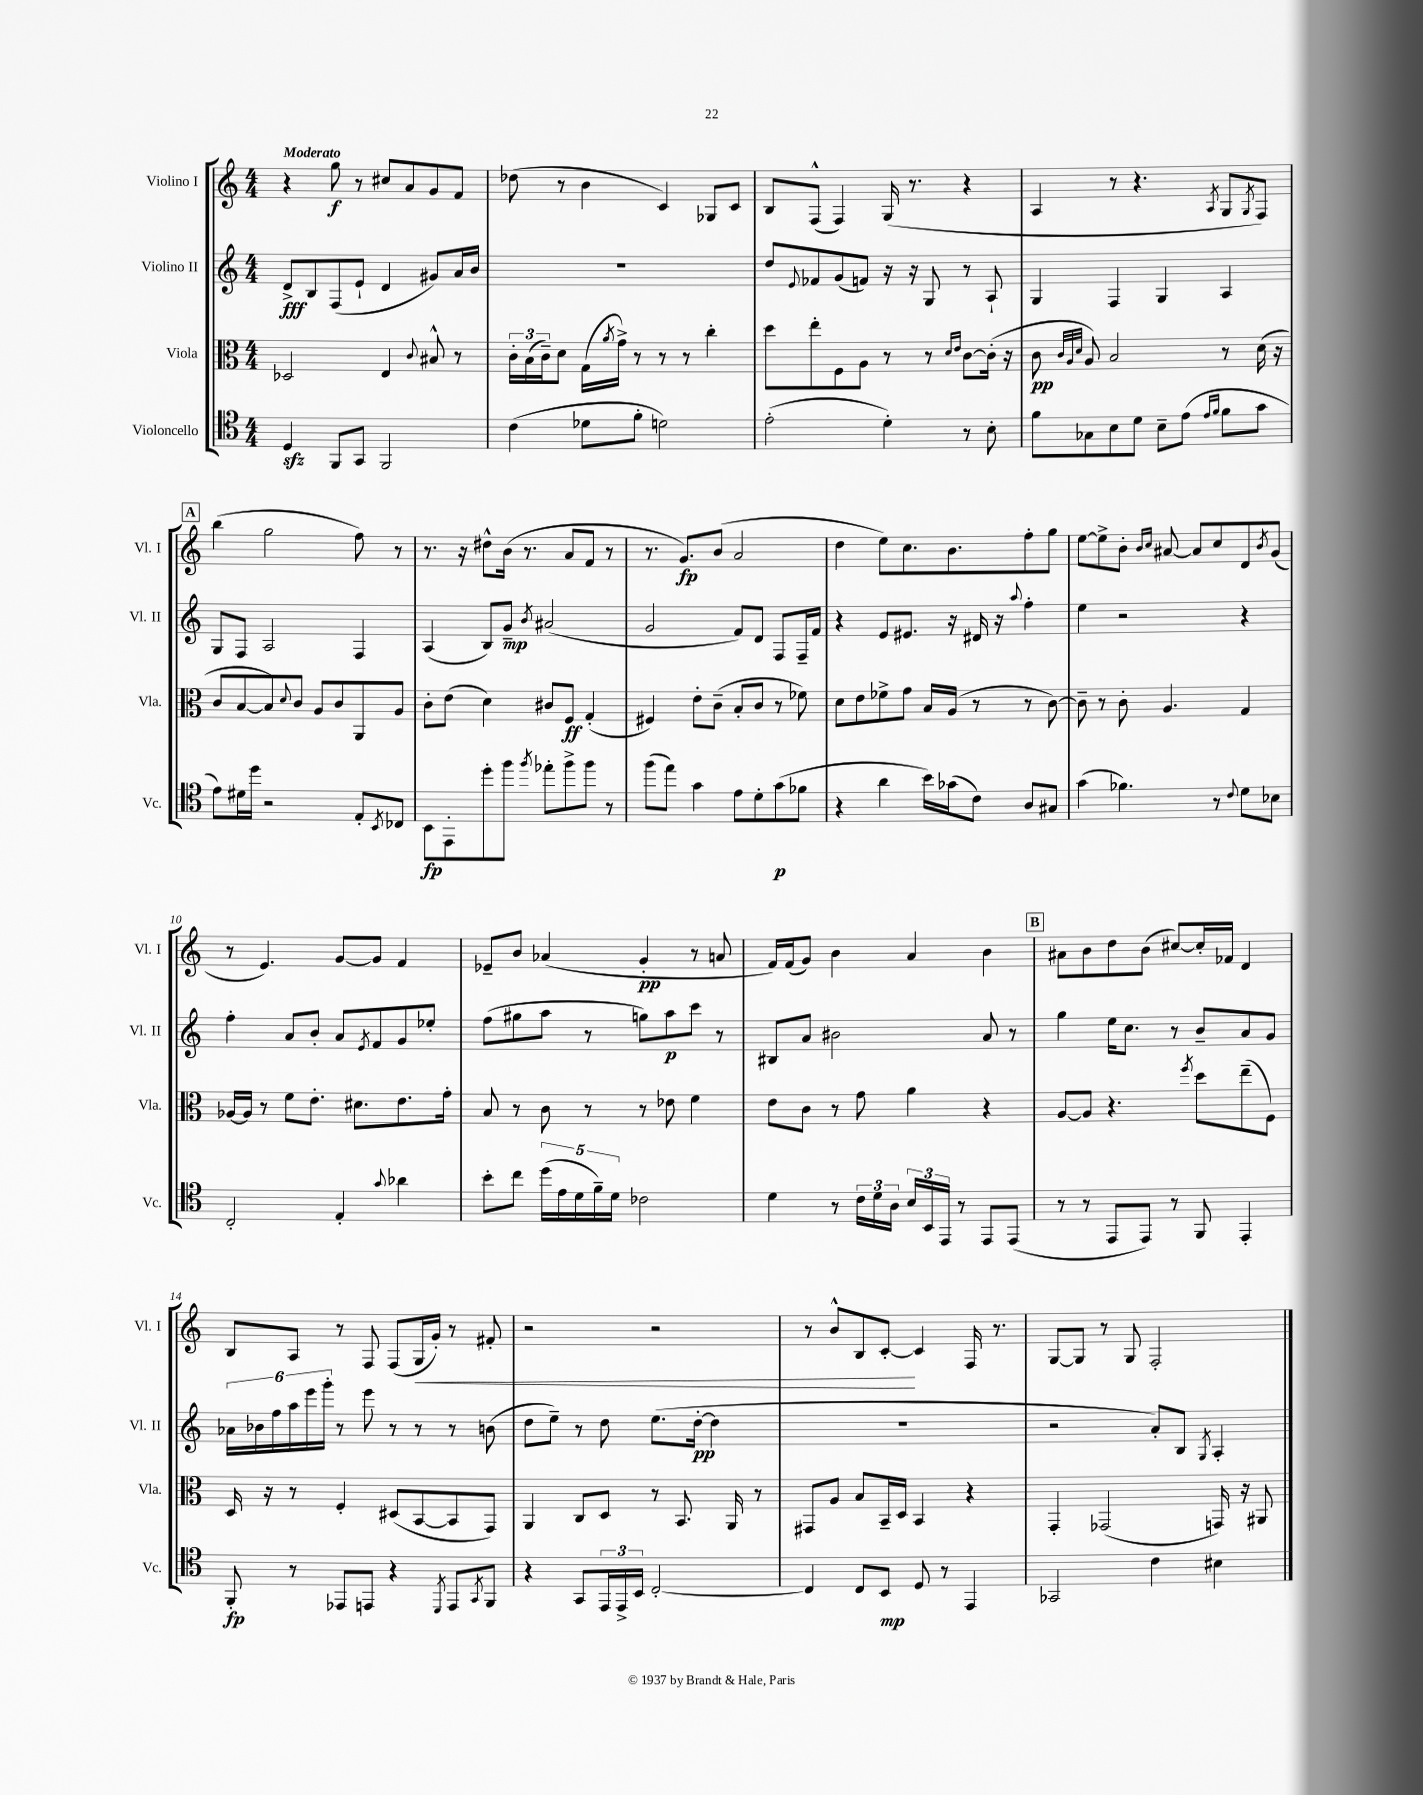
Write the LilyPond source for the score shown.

<<
\new StaffGroup <<
\new Staff = "s0" \with { instrumentName = "Violino I" shortInstrumentName = "Vl. I" } {
    \clef treble \key c \major \numericTimeSignature \time 4/4 \tempo "Moderato"
    r4 g''8\f r8 cis''8 a'8 g'8 f'8 |
    des''8( r8 b'4 c'4) ges8 c'8 |
    b8 f8-^( f4) g16( r8. r4 |
    a4 r8 r4. \acciaccatura { a8 } g8 \acciaccatura { g8 } f8) |
    \mark \markup { \box "A" } b''4( g''2 f''8) r8 |
    r8. r16 dis''8-^ b'16( r8. a'8 f'8 r8 |
    r8. g'8.\fp) b'8( a'2 |
    d''4 e''8) c''8. b'8. f''8-. g''8 |
    e''8~ e''8-> b'8-. \grace { b'16 c''16 } ais'8~ ais'8 c''8 d'8 \acciaccatura { b'8 } g'8( |
    r8 e'4.) g'8~ g'8 f'4 |
    ees'8-- b'8 aes'4( g'4-.\pp r8 a'8 |
    f'16) f'16( g'8) b'4 a'4 b'4 |
    \mark \markup { \box "B" } ais'8 b'8 d''8 b'8( cis''8~) cis''16-. fes'16 d'4 |
    b8 a8 r8 f8 f8( g16\< g'16-.) r8 fis'8-. |
    r2 r2 |
    r8 b'8-^ b8 c'8~-.\! c'4 f16 r8. |
    g8~ g8 r8 g8 f2-. \bar "|." |
}
\new Staff = "s1" \with { instrumentName = "Violino II" shortInstrumentName = "Vl. II" } {
    \clef treble \key c \major \numericTimeSignature \time 4/4
    d'8->\fff b8 f8( e'8-! d'4 gis'8) a'16 b'16 |
    R1 |
    d''8 \appoggiatura { e'8 } fes'8 g'8( f'8) r16 r16 g8 r8 a8-! |
    g4 f4 g4 a4 |
    \mark \markup { \box "A" } g8 f8 a2 f4 |
    a4( b8) g'8--\mp \acciaccatura { b'8 } ais'2( |
    g'2 f'8) d'8 f8 f16-- f'16 |
    r4 e'8 eis'8. r16 dis'16 r16 \appoggiatura { a''8 } f''4-. |
    e''4 r2 r4 |
    f''4-. a'8 b'8-. a'8 \acciaccatura { e'8 } f'8 g'8 ees''8-. |
    f''8( gis''8 a''8 r8 g''8) a''8\p c'''8 r8 |
    bis8 a'8 bis'2 a'8 r8 |
    \mark \markup { \box "B" } g''4 e''16 c''8. r8 b'8-- a'8 g'8 |
    \tuplet 6/4 { aes'16 bes'16 f''16 a''16 e'''16 g'''16-. } r8 e'''8 r8 r8 r8 b'8( |
    d''8 e''8--) r8 d''8 e''8.( d''16~-.\pp d''4 |
    R1 |
    r2 a'8-.) b8 \acciaccatura { g8 } a4-. \bar "|." |
}
\new Staff = "s2" \with { instrumentName = "Viola" shortInstrumentName = "Vla." } {
    \clef alto \key c \major \numericTimeSignature \time 4/4
    des2 e4 \appoggiatura { c'8 } bis8-^ r8 |
    \tuplet 3/2 { c'16-. b16( c'16--) } d'8 g16( \acciaccatura { a'8 } g'16->) r8 r8 r8 c''4-. |
    d''8 e''8-. f8 a8 r8 r8 \grace { d'16 e'16 } c'8~ c'16-.( r16 |
    c'8\pp \grace { c'32 a32 d'32 } a8) b2 r8 d'16( r16 |
    \mark \markup { \box "A" } c'8 b8~ b8) \appoggiatura { d'8 } c'8 a8 c'8 a,8 a8 |
    c'8-. e'8( d'4) cis'8 f8\ff g4-.( |
    fis4) e'8-. c'8--( b8-. c'8 r8 fes'8) |
    d'8 e'8 fes'8-> g'8 b16 a16( r8 r8 c'8~) |
    c'8-- r8 c'8-. a4. g4 |
    aes16~ aes16 r8 f'8 e'8.-. dis'8. e'8. g'16-. |
    b8 r8 c'8 r8 r8 ees'8 f'4 |
    e'8 c'8 r8 g'8 a'4 r4 |
    \mark \markup { \box "B" } a8~ a8 r4. \acciaccatura { f''8 } d''8 e''8--( f8) |
    d16 r16 r8 f4-. dis8( b,8~ b,8 g,8) |
    a,4 c8 d8 r8 b,8. a,16 r8 |
    gis,8 a8 b8 b,16-- d16 b,4 r4 |
    g,4-. ges,2( g,16) r16 ais,8 \bar "|." |
}
\new Staff = "s3" \with { instrumentName = "Violoncello" shortInstrumentName = "Vc." } {
    \clef tenor \key c \major \numericTimeSignature \time 4/4
    d4\sfz f,8 g,8 f,2 |
    c'4( des'8 f'8-. d'2) |
    e'2-.( d'4-.) r8 b8-. |
    f'8 ges8 b8 d'8 b8-- e'8( \grace { e'16 f'16 } f'8 g'8 |
    \mark \markup { \box "A" } e'8) dis'16 d''16 r2 e8-. \acciaccatura { b,8 } ces8 |
    b,8\fp e,8-. d''8-. f''8 \acciaccatura { f''8 } ees''8-. f''8-> f''8 r8 |
    f''8( e''8) g'4 e'8 d'8-. g'8\p( fes'8 |
    r4 a'4 b'16) ges'16( c'8) a8 gis8 |
    g'4( fes'4.) r8 \appoggiatura { c'8 } d'8 bes8 |
    c2-. e4-. \appoggiatura { g'8 } aes'4 |
    b'8-. c''8 \tuplet 5/4 { d''16( e'16 d'16 f'16--) d'16 } ces'2 |
    d'4 r8 \tuplet 3/2 { c'16 d'16 a16 } \tuplet 3/2 { b16 b,16 e,16 } r8 e,8 e,8( |
    \mark \markup { \box "B" } r8 r8 e,8 e,8) r8 f,8 e,4-. |
    f,8-.\fp r8 ees,8 e,8 r4 \acciaccatura { d,8 } e,8 \acciaccatura { g,8 } f,8 |
    r4 g,8 \tuplet 3/2 { e,16 e,16-> b,16 } c2~-. |
    c4 c8 b,8\mp d8 r8 e,4 |
    ges,2 c'4 bis4 \bar "|." |
}
>>
>>
